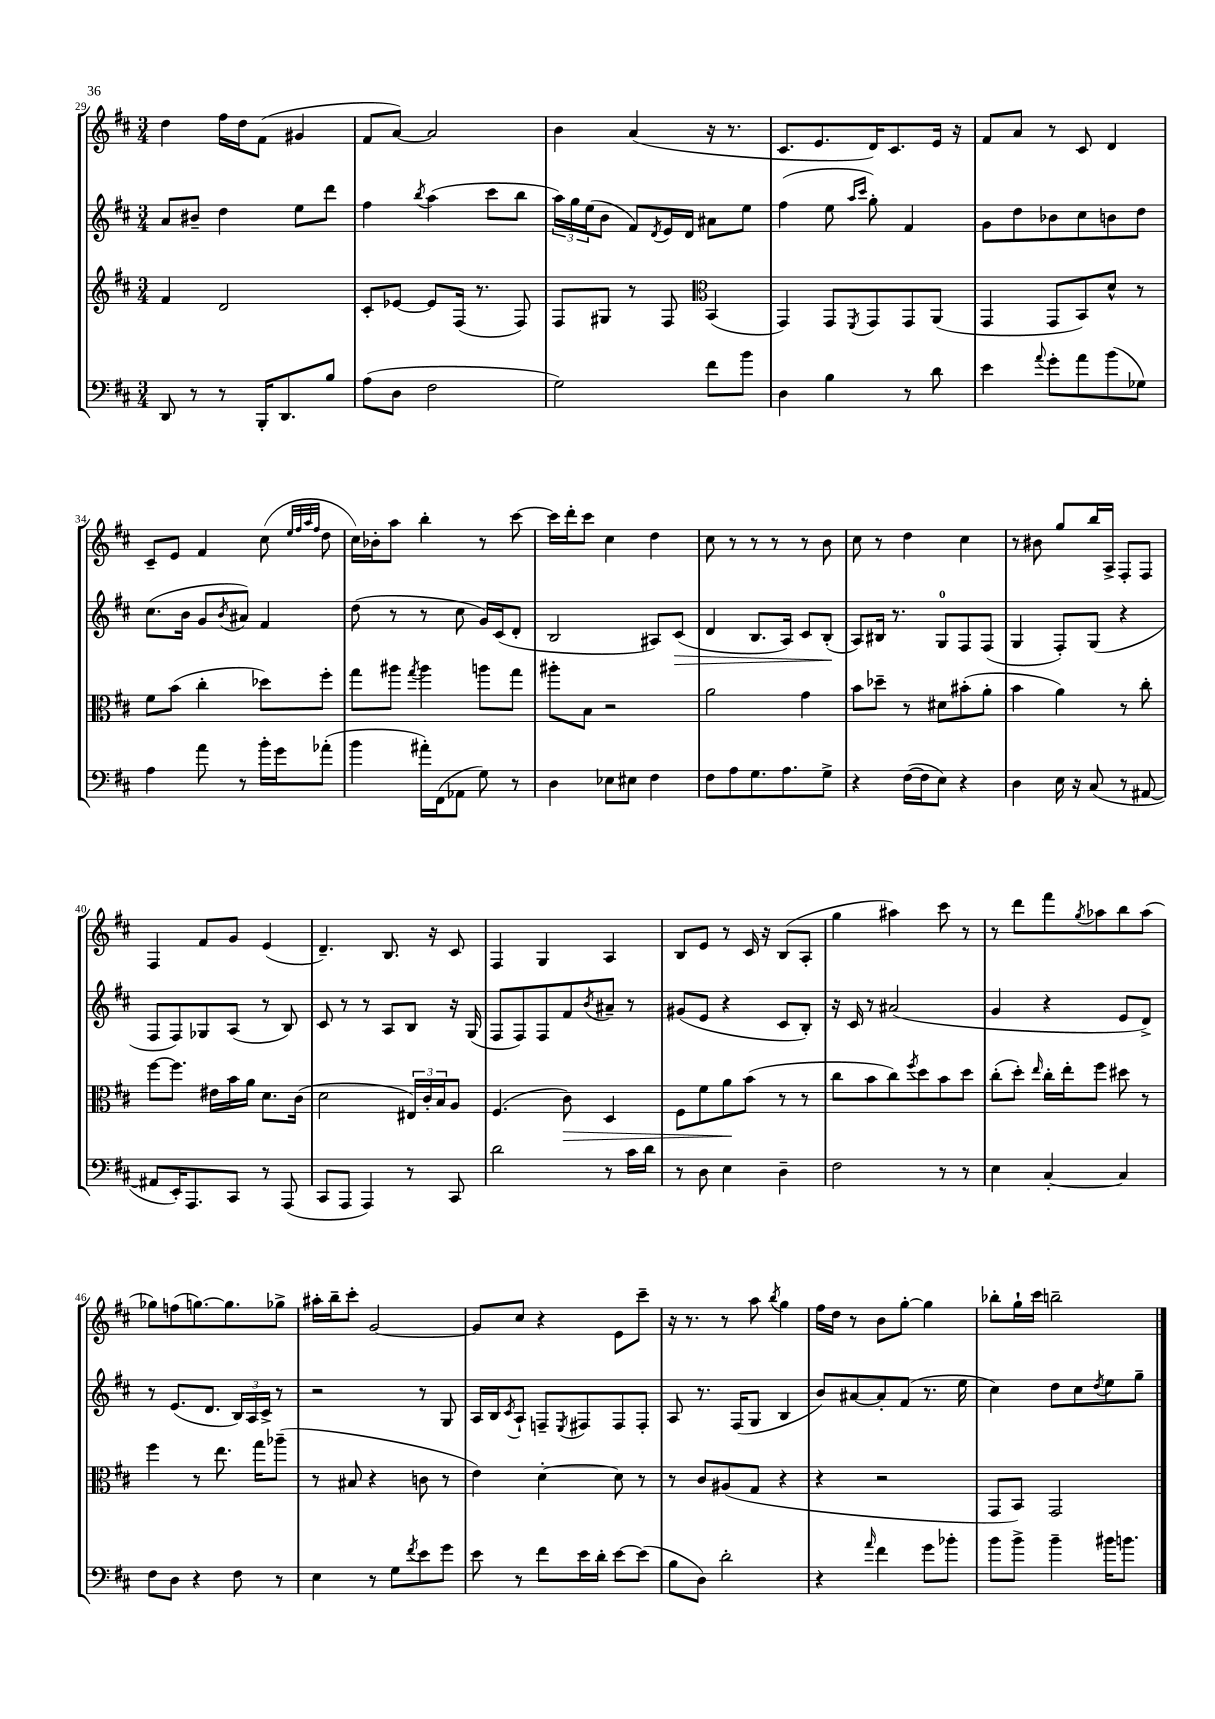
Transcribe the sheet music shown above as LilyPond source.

<<
\new StaffGroup <<
\new Staff = "s0" {
    \clef treble \key d \major \numericTimeSignature \time 3/4
    d''4 fis''16 d''16 fis'8( gis'4 |
    fis'8 a'8~) a'2 |
    b'4 a'4( r16 r8. |
    cis'8. e'8. d'16) cis'8. e'16 r16 |
    fis'8 a'8 r8 cis'8 d'4 |
    cis'8-- e'8 fis'4 cis''8( \grace { e''32 fis''32 a''32 fis''32 } d''8 |
    cis''16) bes'16-. a''8 b''4-. r8 cis'''8~ |
    cis'''16 d'''16-. cis'''8 cis''4 d''4 |
    cis''8 r8 r8 r8 r8 b'8 |
    cis''8 r8 d''4 cis''4 |
    r8 bis'8 g''8 b''16 a16-> fis8-. fis8 |
    fis4 fis'8 g'8 e'4( |
    d'4.--) b8. r16 cis'8 |
    fis4 g4 a4 |
    b8 e'8 r8 cis'16 r16 b8( a8-. |
    g''4 ais''4) cis'''8 r8 |
    r8 d'''8 fis'''8 \acciaccatura { g''8 } aes''8 b''8 aes''8( |
    ges''8) f''8( g''8.~) g''8. ges''8-> |
    ais''16-. b''16-- cis'''8-. g'2~ |
    g'8 cis''8 r4 e'8 cis'''8-- |
    r16 r8. r8 a''8 \acciaccatura { b''8 } g''4 |
    fis''16 d''16 r8 b'8 g''8~-. g''4 |
    bes''8-. g''16-! cis'''16 b''2-- \bar "|." |
}
\new Staff = "s1" {
    \clef treble \key d \major \numericTimeSignature \time 3/4
    a'8 bis'8-- d''4 e''8 d'''8 |
    fis''4 \acciaccatura { b''8 } a''4( cis'''8 b''8 |
    \tuplet 3/2 { a''16) g''16 e''16( } b'8 fis'8) \acciaccatura { d'8 } e'16 d'16 ais'8 e''8 |
    fis''4( e''8 \grace { a''16 cis'''16 } g''8-.) fis'4 |
    g'8 d''8 bes'8 cis''8 b'8 d''8 |
    cis''8.( b'16 g'8 \acciaccatura { b'8 } ais'8) fis'4 |
    d''8( r8 r8 cis''8 g'16) cis'16( d'8-. |
    b2 ais8) cis'8\>( |
    d'4 b8. a16) cis'8 b8-.\!( |
    a8) bis16 r8. g8-0 fis8 fis8( |
    g4 fis8-.) g8( r4 |
    fis8 fis8) ges8 a8( r8 b8) |
    cis'8 r8 r8 a8 b8 r16 g16( |
    fis8 fis8) fis8 fis'8 \acciaccatura { b'8 } ais'8-- r8 |
    gis'8( e'8 r4 cis'8 b8-.) |
    r16 cis'16 r8 ais'2( |
    g'4 r4 e'8 d'8->) |
    r8 e'8.( d'8. \tuplet 3/2 { b16) a16 cis'16-> } r8 |
    r2 r8 g8 |
    a16 b16 \acciaccatura { cis'8 } a8-! f8-- \acciaccatura { e8 } fis8 fis8 fis8-. |
    a8 r8. fis16( g8 b4 |
    b'8) ais'8~ ais'8-. fis'8( r8. e''16 |
    cis''4) d''8 cis''8 \acciaccatura { d''8 } e''8 g''8-- \bar "|." |
}
\new Staff = "s2" {
    \clef treble \key d \major \numericTimeSignature \time 3/4
    fis'4 d'2 |
    cis'8-. ees'8~ ees'8 fis16( r8. fis8) |
    fis8 gis8 r8 fis8 \clef alto b,4( |
    g,4) g,8 \acciaccatura { fis,8 } g,8 g,8 a,8( |
    g,4 g,8 b,8) d'8-^ r8 |
    fis'8 b'8( cis''4-. des''8) fis''8-. |
    g''8 ais''8 \acciaccatura { g''8 } ais''4 a''8 g''8 |
    ais''8-. b8 r2 |
    a'2 g'4 |
    b'8 des''8-- r8 dis'8 bis'8-.( a'8-. |
    b'4 a'4) r8 cis''8-. |
    fis''8~ fis''8. eis'16 b'16 a'16 d'8. cis'16( |
    d'2 \tuplet 3/2 { eis16) cis'16-. b16 } a8 |
    fis4.( cis'8\>) d4 |
    fis8 fis'8 a'8\! b'8( r8 r8 |
    cis''8 b'8 cis''8) \acciaccatura { fis''8 } d''8 b'8 d''8 |
    cis''8-.( d''8-.) \grace { e''16 } cis''16-. e''16-. fis''8 dis''8 r8 |
    fis''4 r8 e''8. g''16 aes''8--( |
    r8 bis8 r4 c'8 r8 |
    e'4) d'4~-. d'8 r8 |
    r8 cis'8 ais8( g8 r4 |
    r4 r2 |
    g,8 b,8) g,2 \bar "|." |
}
\new Staff = "s3" {
    \clef bass \key d \major \numericTimeSignature \time 3/4
    d,8 r8 r8 b,,16-. d,8. b8 |
    a8( d8 fis2 |
    g2) fis'8 b'8 |
    d4 b4 r8 d'8 |
    e'4 \appoggiatura { a'8 } g'8-. a'8 b'8( ges8) |
    a4 a'8 r8 b'16-. g'16 aes'8-.( |
    b'4 ais'16-.) fis,16( aes,8 g8) r8 |
    d4 ees8 eis8 fis4 |
    fis8 a8 g8. a8. g8-> |
    r4 fis16~( fis16 e8) r4 |
    d4 e16 r16 cis8( r8 ais,8~ |
    ais,8 e,16-.) a,,8. cis,8 r8 a,,8( |
    cis,8 a,,8 a,,4) r8 cis,8 |
    d'2 r8 cis'16 d'16 |
    r8 d8 e4 d4-- |
    fis2 r8 r8 |
    e4 cis4~-. cis4 |
    fis8 d8 r4 fis8 r8 |
    e4 r8 g8 \acciaccatura { fis'8 } e'8 g'8 |
    e'8 r8 fis'8 e'16 d'16-. e'8~ e'8( |
    b8 d8) d'2-. |
    r4 \grace { a'16 } fis'4 g'8 bes'8-. |
    b'8 b'8-> b'4-- bis'16 b'8. \bar "|." |
}
>>
>>
\layout { \context { \Score currentBarNumber = #29 } }
